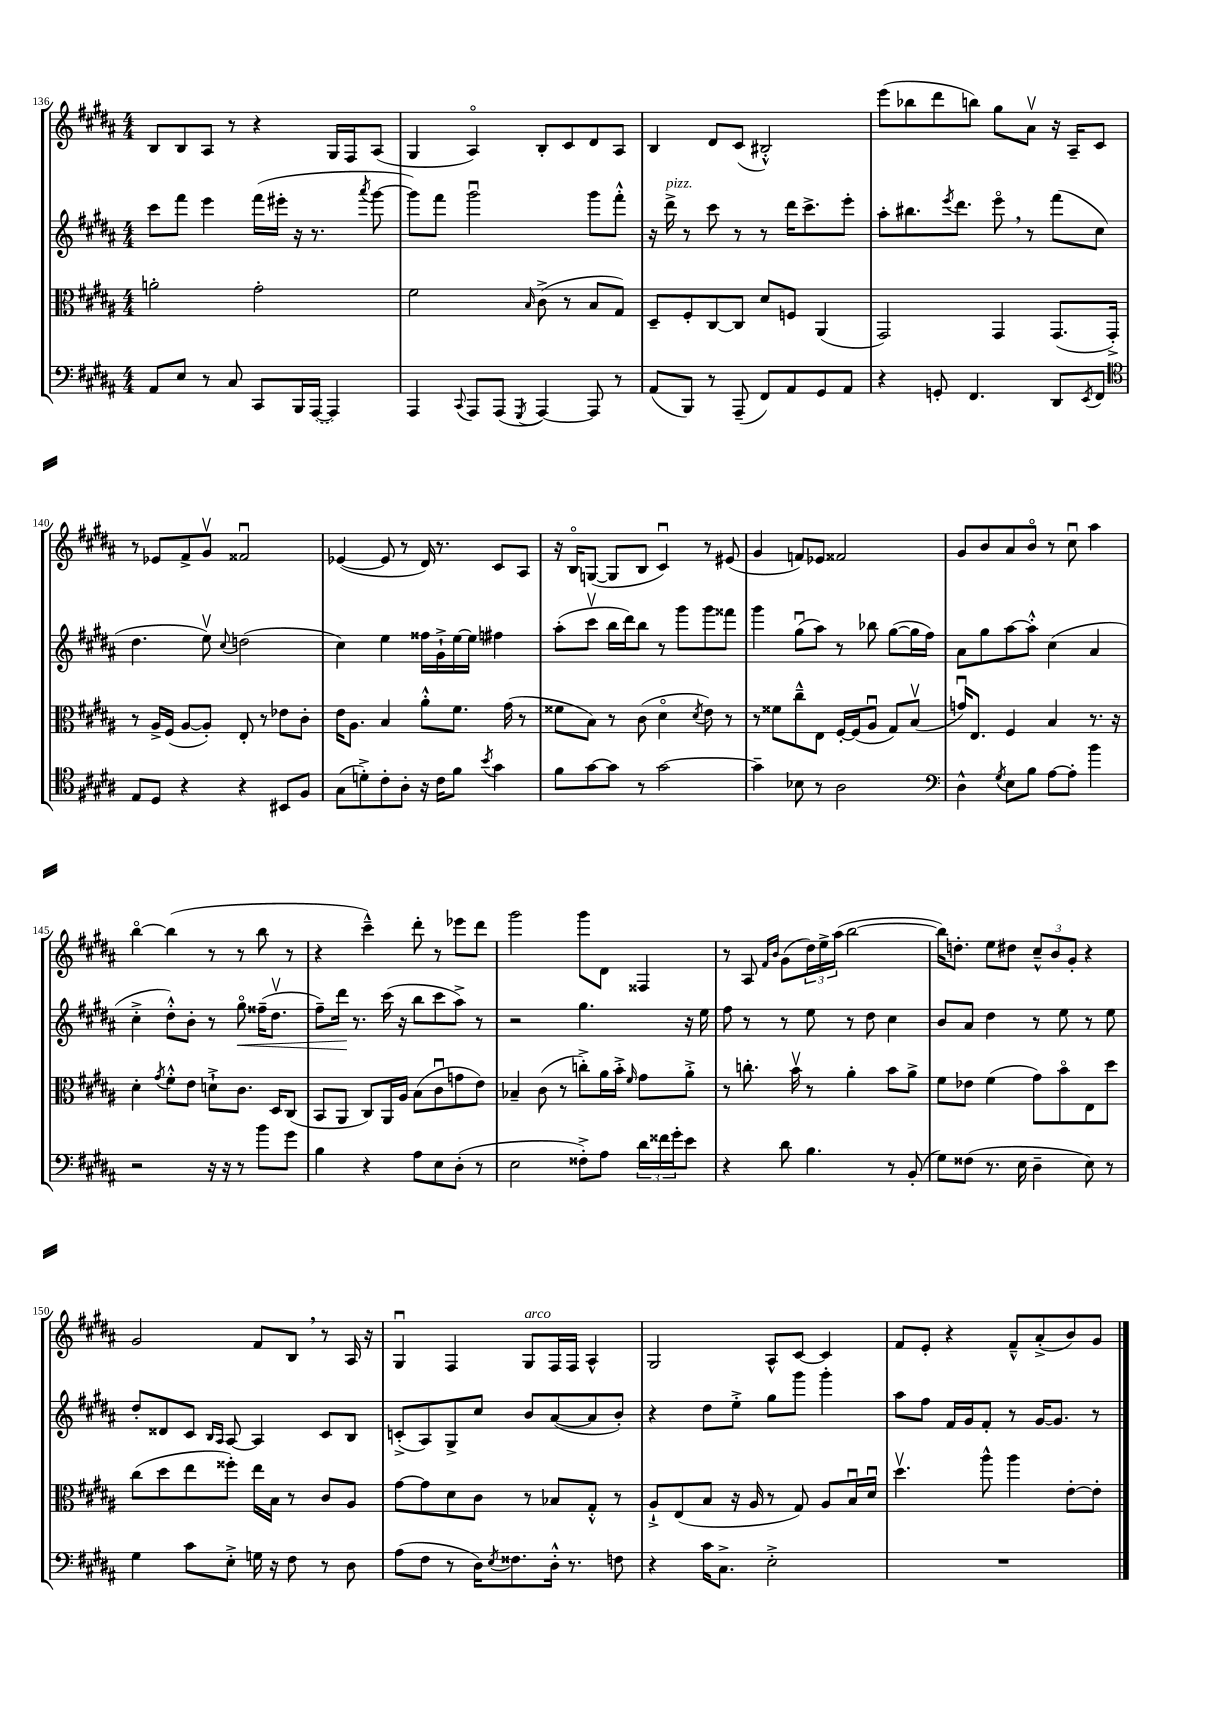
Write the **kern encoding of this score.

**kern	**kern	**kern	**kern
*staff4	*staff3	*staff2	*staff1
*clefF4	*clefC3	*clefG2	*clefG2
*k[f#c#g#d#a#]	*k[f#c#g#d#a#]	*k[f#c#g#d#a#]	*k[f#c#g#d#a#]
*M4/4	*M4/4	*M4/4	*M4/4
8AA#	2a'	8ccc#	8B
8E	.	8fff#	8B
8r	.	4eee	8A#
8C#	.	.	8r
8CC#	2g#'	(16fff#	4r
.	.	16eee#'	.
16BBB	.	16r	.
([16AAA#	.	8.r	.
4AAA#])	.	.	16G#
.	.	.	16F#
.	.	8qaaa#	.
.	.	[8ggg#	(8A#
=	=	=	=
4AAA#	2f#	8ggg#])	4G#
.	.	8fff#	.
8qqCC#	.	.	.
8AAA#	.	2ggg#u	4A#o)
(8AAA#	.	.	.
8qGGG#	16qqB	.	.
[4AAA#)	(8c#^	.	8B'
.	8r	.	8c#
8AAA#]	8B	8ggg#	8d#
8r	8G#)	8fff#'^^	8A#
=	=	=	=
(8AA#	8D#~	16r	4B
.	.	16ddd#^	.
8BBB)	8F#'	8r	.
8r	[8C#	8ccc#	8d#
(8AAA#~	8C#]	8r	(8c#
8FF#)	8d#	8r	2B#'^^)
8AA#	8F	16ddd#	.
.	.	8.ccc#^	.
8GG#	(4AA#	.	.
8AA#	.	8eee'	.
=	=	=	=
4r	2GG#)	8aa#'	(8eee
.	.	8.bb#	8bb-
8GG'	.	.	8ddd#
.	.	8qeee	.
.	.	8.ddd#	.
4.FF#	.	.	8bb)
.	4GG#	8eeeo	8gg#
.	.	8r	8a#v
8DD#	(8.GG#	(8fff#	16r
.	.	.	16A#~
8qEE	.	.	.
8FF#	.	8cc#	8c#
.	16GG#'^)	.	.
=	=	=	=
*clefC4	*	*	*
8E	8r	4.dd#	8r
8D#	16A#^	.	8e-
.	(16F#	.	.
4r	[8A#	.	8f#^
.	8A#'])	8eev)	8g#v
.	.	8qqcc#	.
4r	8E'	(2dd	2f##u
.	8r	.	.
8BB#	8e-	.	.
8F#	8c#'	.	.
=	=	=	=
(8G#	16e	4cc#)	([4e-
.	8.A#	.	.
8d'^)	.	.	.
8c#'	4B	4ee	8e-]
8A#'	.	.	8r
16r	8a#'^^	16ff##	16d#)
16c#	.	16g#`^	8.r
8f#	8.f#	[16ee	.
.	.	16ee]	.
8qb	.	.	.
4g#	.	4ff#	8c#
.	(16g#	.	.
.	8r	.	8A#
=	=	=	=
8f#	8f##	(8aa#'	16r
.	.	.	16Bo
[8g#	8B)	8ccc#v	([8G
8g#]	8r	16bb	8G]
.	.	16ddd#)	.
8r	(8c#	8bb	8B
[2g#	4d#o	8r	4c#u)
.	.	8ggg#	.
.	8qd#	.	.
.	8e)	8ggg#	8r
.	8r	8fff##	(8e#
=	=	=	=
4g#~]	8r	4ggg#	4g#
.	8f##	.	.
8B-	8cc#~^^	(8gg#u	8f)
8r	8E	8aa#)	8e-
2A#	[16F#'	8r	2f##
.	(16F#]	.	.
.	8A#u	8bb-	.
.	8G#)	([8gg#	.
.	(8Bv	16gg#]	.
.	.	16ff#)	.
=	=	=	=
*clefF4	*	*	*
4D#^^	16gu)	8a#	8g#
.	8.E	.	.
.	.	8gg#	8b
8qG#	.	.	.
8E	4F#	[8aa#	8a#
8B	.	8aa#'^^]	8bo
[8A#	4B	(4cc#	8r
8A#']	.	.	8cc#u
4b	8.r	4a#	4aa#
.	16r	.	.
=	=	=	=
2r	4d#'	4cc#'^	[4bbo
.	8qg#	.	.
.	8f#'^^	8dd#'^^)	(4bb]
.	8e	8b'	.
16r	8d`^	8r	8r
16r	.	.	.
8r	8.c#	8gg#o	8r
8b	.	(16ff##~	8bb
.	16D#	8.dd#v	.
8g#	(8C#	.	8r
=	=	=	=
4B	8BB	8ff#~)	4r
.	8AA#	16ddd#	.
.	.	8.r	.
4r	8C#)	.	4ccc#~^^)
.	16AA#	(16ccc#	.
.	16A#	16r	.
8A#	(8B	8bb	8ddd#'
8E	8c#u	8ccc#	8r
(8D#'	8g	8aa#^)	8eee-
8r	8e)	8r	8ddd#
=	=	=	=
2E	4B-~	2r	2ggg#
.	(8c#	.	.
.	8r	.	.
8F##'^)	8cc'^)	4.gg#	8ggg#
8A#	16a#	.	8d#
.	16b'^	.	.
.	16qqf#	.	.
24d#	8g#	.	4F##
24f##	.	.	.
24g#'	.	.	.
8e	8a#'^	16r	.
.	.	16ee	.
=	=	=	=
4r	8r	8ff#	8r
.	8.cc'	8r	8A#
.	.	.	16qqf#
.	.	.	16qqb
8d#	.	8r	(8g#
.	16bv	.	.
4.B	8r	8ee	24dd#)
.	.	.	24ee^
.	.	.	(24aa#
.	4a#'	8r	[2bb
.	.	8dd#	.
8r	8b	4cc#	.
(8BB'	8a#^	.	.
=	=	=	=
8G#)	8f#	8b	16bb])
.	.	.	8.dd'
(8F##	8e-	8a#	.
8.r	(4f#	4dd#	8ee
.	.	.	8dd#
16E	.	.	.
4D#~	8g#)	8r	12cc#~^^
.	.	.	12b
.	8bo	8ee	.
.	.	.	12g#'
8E)	8E	8r	4r
8r	8dd#	8ee	.
=	=	=	=
4G#	(8cc#	8dd#'	2g#
.	8dd#	8d##	.
8c#	8ee	8c#	.
.	.	16qqB	.
.	.	16qqA#	.
8E'^	8ff##')	[8A#	.
16G	16ee	4A#]	8f#
16r	16B	.	.
8F#	8r	.	8B
8r	8c#	8c#	8r
8D#	8A#	8B	16A#
.	.	.	16r
=	=	=	=
(8A#	[8g#	(8c'^	4G#u
8F#	8g#]	8A#)	.
8r	8d#	8G#^	4F#
16D#)	8c#	8cc#	.
8qE	.	.	.
8.F##	.	.	.
.	8r	8b	8G#
16D#'^^	8B-	([8a#	16F#
8.r	.	.	16F#
.	8G#'^^	8a#]	4A#^^
8F	8r	8b')	.
=	=	=	=
4r	8A#`^	4r	2G#
.	(8E	.	.
16c#	8B	8dd#	.
8.C#^	.	.	.
.	16r	8ee'^	.
.	16A#	.	.
2E'^	8r	8gg#	8A#^^
.	8G#)	8ggg#	[8c#
.	8A#	4ggg#'	4c#]
.	16Bu	.	.
.	16d#u	.	.
=	=	=	=
1r	4.dd#v	8aa#	8f#
.	.	8ff#	8e'
.	.	16f#	4r
.	.	16g#	.
.	8aa#^^	8f#'	.
.	4aa#	8r	8f#~^^
.	.	[16g#	(8a#'^
.	.	8.g#]	.
.	[8e'	.	8b)
.	8e']	8r	8g#
==	==	==	==
*-	*-	*-	*-
